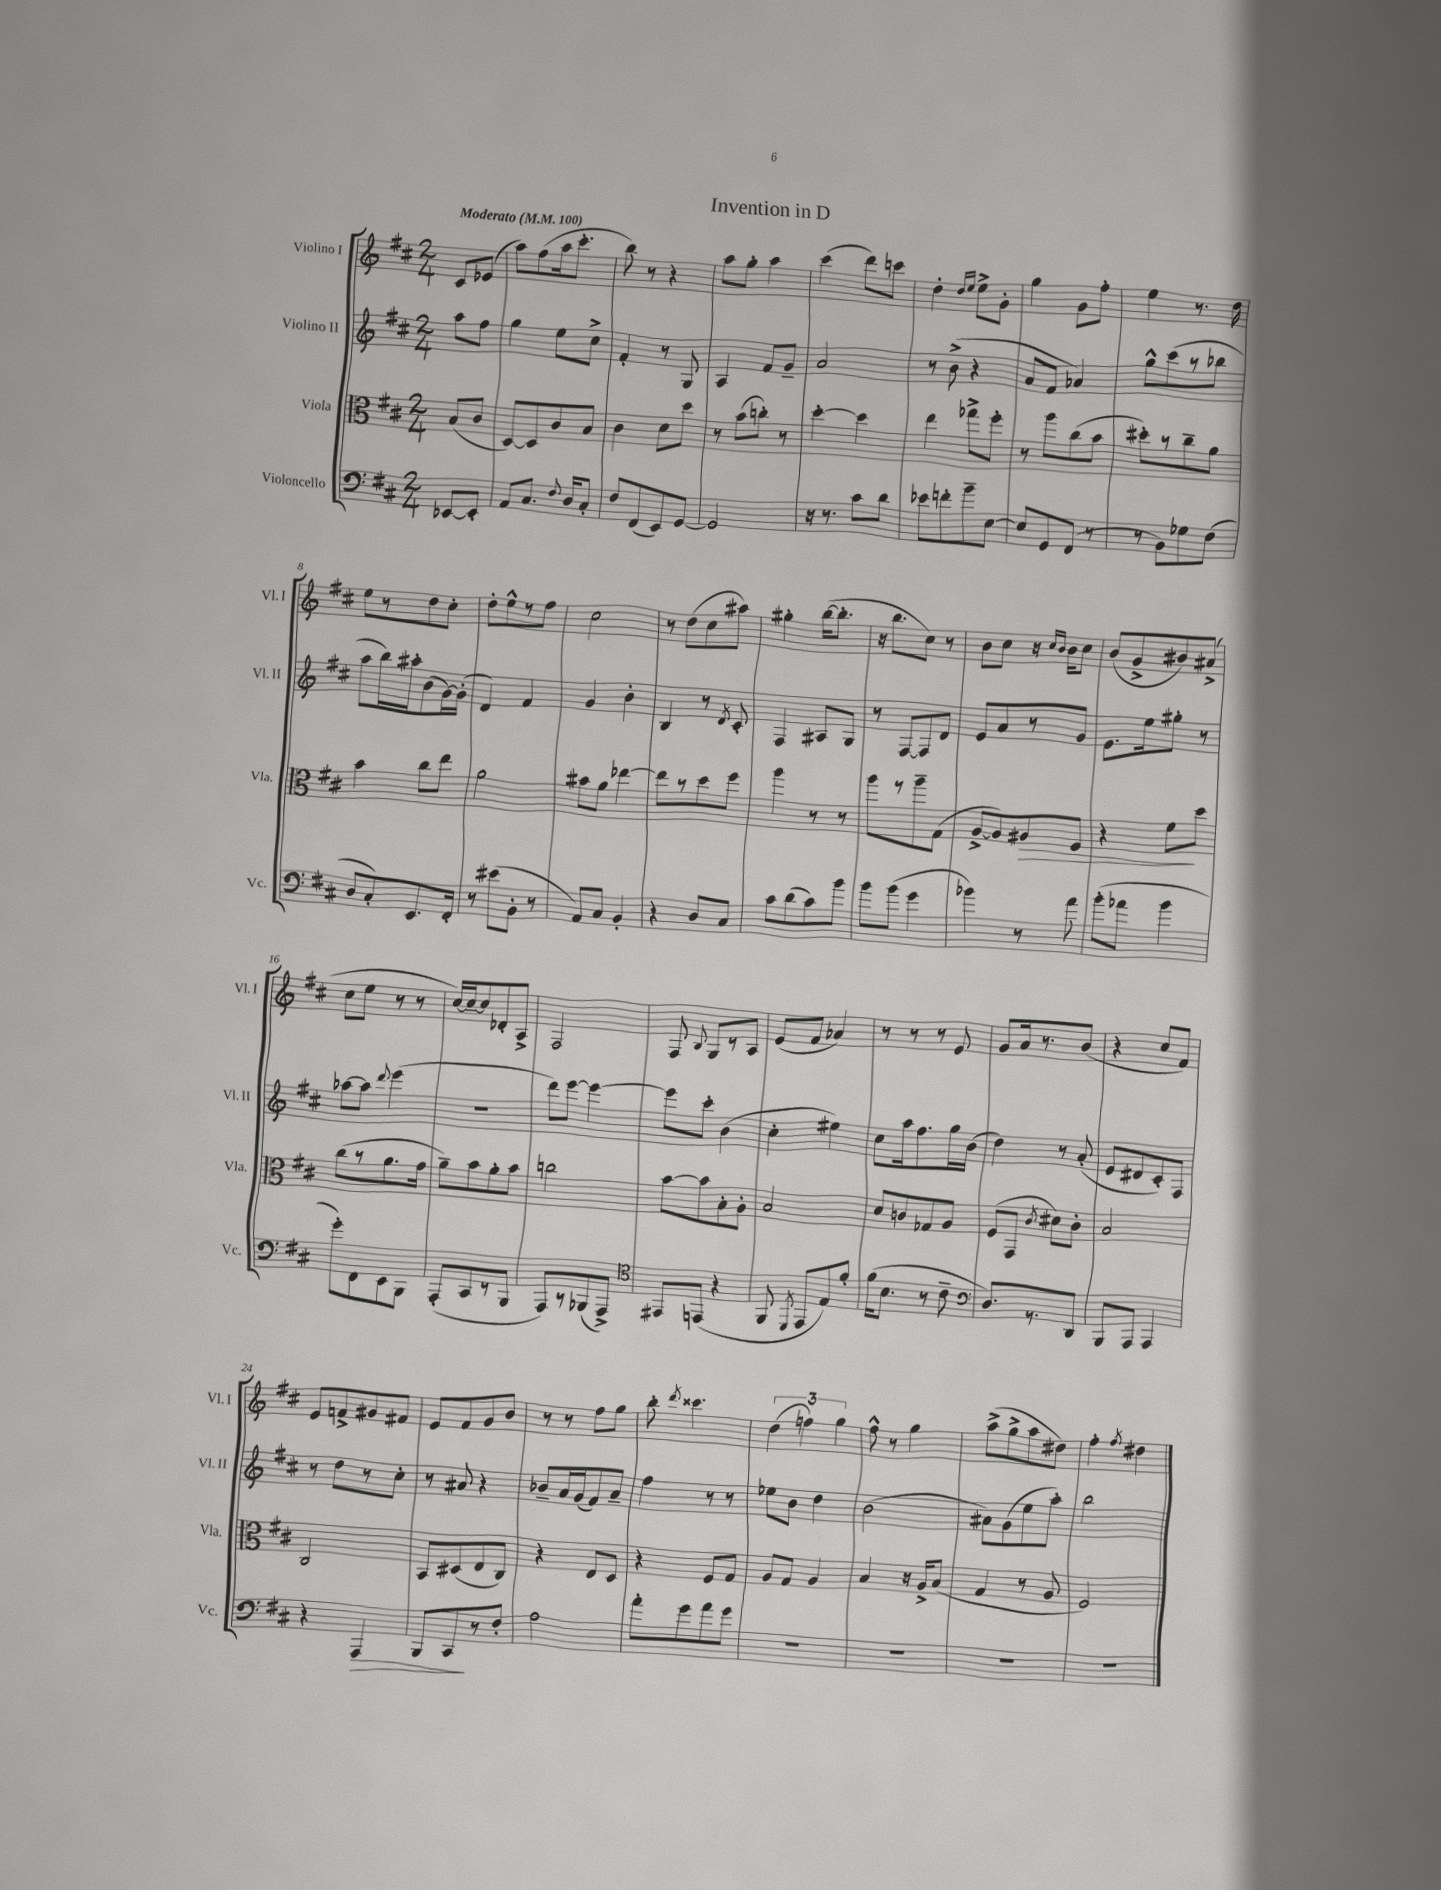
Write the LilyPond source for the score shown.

\header { title = "Invention in D" }
<<
\new StaffGroup <<
\new Staff = "s0" \with { instrumentName = "Violino I" shortInstrumentName = "Vl. I" } {
    \clef treble \key d \major \numericTimeSignature \time 2/4 \partial 4 \tempo "Moderato" 4 = 100
    \autoBeamOff cis'8[ ees'8]( |
    a''8[) fis''8( a''16 cis'''8.]-. |
    b''8) r8 r4 |
    a''8[ g''8]-. a''4 |
    cis'''4( d'''8[) c'''8] |
    d''4-. \grace { d''16[ e''16] } e''8[-> g'8]-. |
    g''4 g'8[ fis''8]-. |
    e''4 r8. d''16 |
    e''8[ r8 d''8 cis''8]-. |
    d''8[-. e''8-^ r8 fis''8] |
    cis''2 |
    r8 d''8[( cis''8 ais''8]) |
    gis''4-. b''16[~( b''8.]-. |
    r16 b''8.[ cis''8]) r8 |
    b'8[ cis''8] r16 \grace { cis''16[ b'16] } b'16[ cis''8] |
    b'8[( g'8-> bis'8) ais'8]->( |
    cis''8[ e''8] r8 r8 |
    cis''16[~) cis''16~-- cis''8 des'8-. a8]-> |
    fis2 |
    fis8 \appoggiatura { b8 } g8[ r8 a8] |
    e'8[( fis'8] aes'4) |
    r8 r8 r8 e'8 |
    g'8[ a'16 r8. b'8]( |
    r4 cis''8[ fis'8]) |
    e'8[ f'8-> gis'8 fis'8] |
    e'8[ fis'8 g'8 b'8] |
    r8 r8 fis''8[ g''8] |
    b''8-. \acciaccatura { d'''8 } cisis'''4. |
    \tuplet 3/2 { d''4( f''4) g''4 } |
    fis''8-^ r8 g''4 |
    a''8[->( g''8-> a''8 dis''8]) |
    fis''4-. \acciaccatura { fis''8 } dis''4 \bar "|." |
}
\new Staff = "s1" \with { instrumentName = "Violino II" shortInstrumentName = "Vl. II" } {
    \clef treble \key d \major \numericTimeSignature \time 2/4 \partial 4
    \autoBeamOff a''8[ fis''8] |
    g''4 e''8[ cis''8]-> |
    fis'4-. r8 g8 |
    a4 fis'8[ g'8]-- |
    a'2 |
    r8 b'8->( r4 |
    a'8[ fis'8] aes'4) |
    g''8[-^ cis'''8( r8 bes''8] |
    a''8[ b''16) ais''16-. b'8( g'16~) g'16]-.( |
    d'4) fis'4 |
    g'4 b'4-. |
    b4 r8 \acciaccatura { d'8 } cis'8-. |
    fis4 ais8[ g8] |
    r8 fis8[~ fis8 d'8] |
    e'8[ a'8 r8 g'8] |
    e'8.[ e''16 gis''8]-. r8 |
    aes''8[~ aes''8] \appoggiatura { d'''8 } e'''4( |
    r2 |
    d'''8[) e'''8]~ e'''4~ |
    e'''8[ cis'''8]-. b'4( |
    cis''4-. eis''4) |
    cis''8[ a''16 fis''8. g''16 b'16]( |
    d''4) r8 a'8-.( |
    e'8[ dis'8 cis'8-.) fis8] |
    r8 d''8[ r8 cis''8]-. |
    r8 ais'8 r4 |
    bes'8[-- a'16 g'16( fis'8) a'8]-- |
    fis''4 r8 r8 |
    ees''8[ b'8] d''4 |
    b'2( |
    ais'8[) g'8( e''8 a''8]-.) |
    b''2 \bar "|." |
}
\new Staff = "s2" \with { instrumentName = "Viola" shortInstrumentName = "Vla." } {
    \clef alto \key d \major \numericTimeSignature \time 2/4 \partial 4
    \autoBeamOff b8[( cis'8] |
    d8[~) d8 cis'8 b8] |
    cis'4 d'8[ d''8] |
    r8 b'8[( c''8]-.) r8 |
    d''4~-. d''4 |
    e''4 ges''8[-> fis''8]-. |
    r8 a''8[ cis''8( b'8] |
    dis''8[-.) r8 cis''8-- a'8] |
    b'4 cis''8[ e''8] |
    a'2 |
    bis'8[ a'8] ees''4~ |
    ees''8[ r8 d''8 fis''8] |
    a''4 r8 r8 |
    a''8[ r8 a''8-- g8]( |
    a8[~-> a8) ais8\> fis8] |
    r4 fis'8[\! d''8] |
    cis''8[( r8 a'8. g'16] |
    a'8[--) b'8 a'8-. b'8] |
    c''2 |
    b'8[~ b'8 b8-. a8]-. |
    b2 |
    d'8[ c'8 ges8 a8] |
    fis8[( g,8] \acciaccatura { cis'8 } dis'8[) cis'8]-. |
    b2 |
    cis2 |
    b,8[ dis8( e8 cis8]) |
    r4 e8[ d8] |
    r4 fis8[ g8] |
    a8[ g8] a4 |
    b4 r16 a16[-> b8]( |
    g4 r8 a8 |
    fis2) \bar "|." |
}
\new Staff = "s3" \with { instrumentName = "Violoncello" shortInstrumentName = "Vc." } {
    \clef bass \key d \major \numericTimeSignature \time 2/4 \partial 4
    \autoBeamOff ees,8[~ ees,8]-. |
    a,8[ cis8.] \appoggiatura { fis8 } d16[ cis8]-. |
    fis8[ fis,8( e,8) g,8]~ |
    g,2 |
    r16 r8. cis'8[ d'8] |
    ees'8[ f'8-. b'8-- e8]~ |
    e8[ g,8 fis,8]( r8 |
    r8 b,8[) ges8 fis8]( |
    d8[ cis8-.) e,8. fis,16]-. |
    r8 eis'8[( b,8]-. r8 |
    a,8[) cis8] b,4-. |
    r4 d8[ cis8] |
    cis'8[ d'8( cis'8) b'8] |
    b'8[ b'8]( g'4 |
    bes'4) r8 a'8 |
    b'8[-.( aes'8] b'4 |
    g'8[-.) fis,8 e,8 b,,8] |
    a,,8[-.( cis,8 r8 b,,8] |
    a,,8[) r8 bes,,8( a,,8]->) |
    \clef tenor eis,8[ e,8]( r4 |
    fis,8 \acciaccatura { d,8 } e,8[ e8) fis'8]-. |
    fis'16[( b8.] r8 cis'8-- |
    \clef bass d8.[) r8. d,8] |
    b,,8[ a,,8] a,,4 |
    r4 a,,4\> |
    b,,8[ cis,8\! r8 fis8]-. |
    a2 |
    a'8[-. g'8 a'8 g'8] |
    R2 |
    R2 |
    R2 |
    R2 \bar "|." |
}
>>
>>
